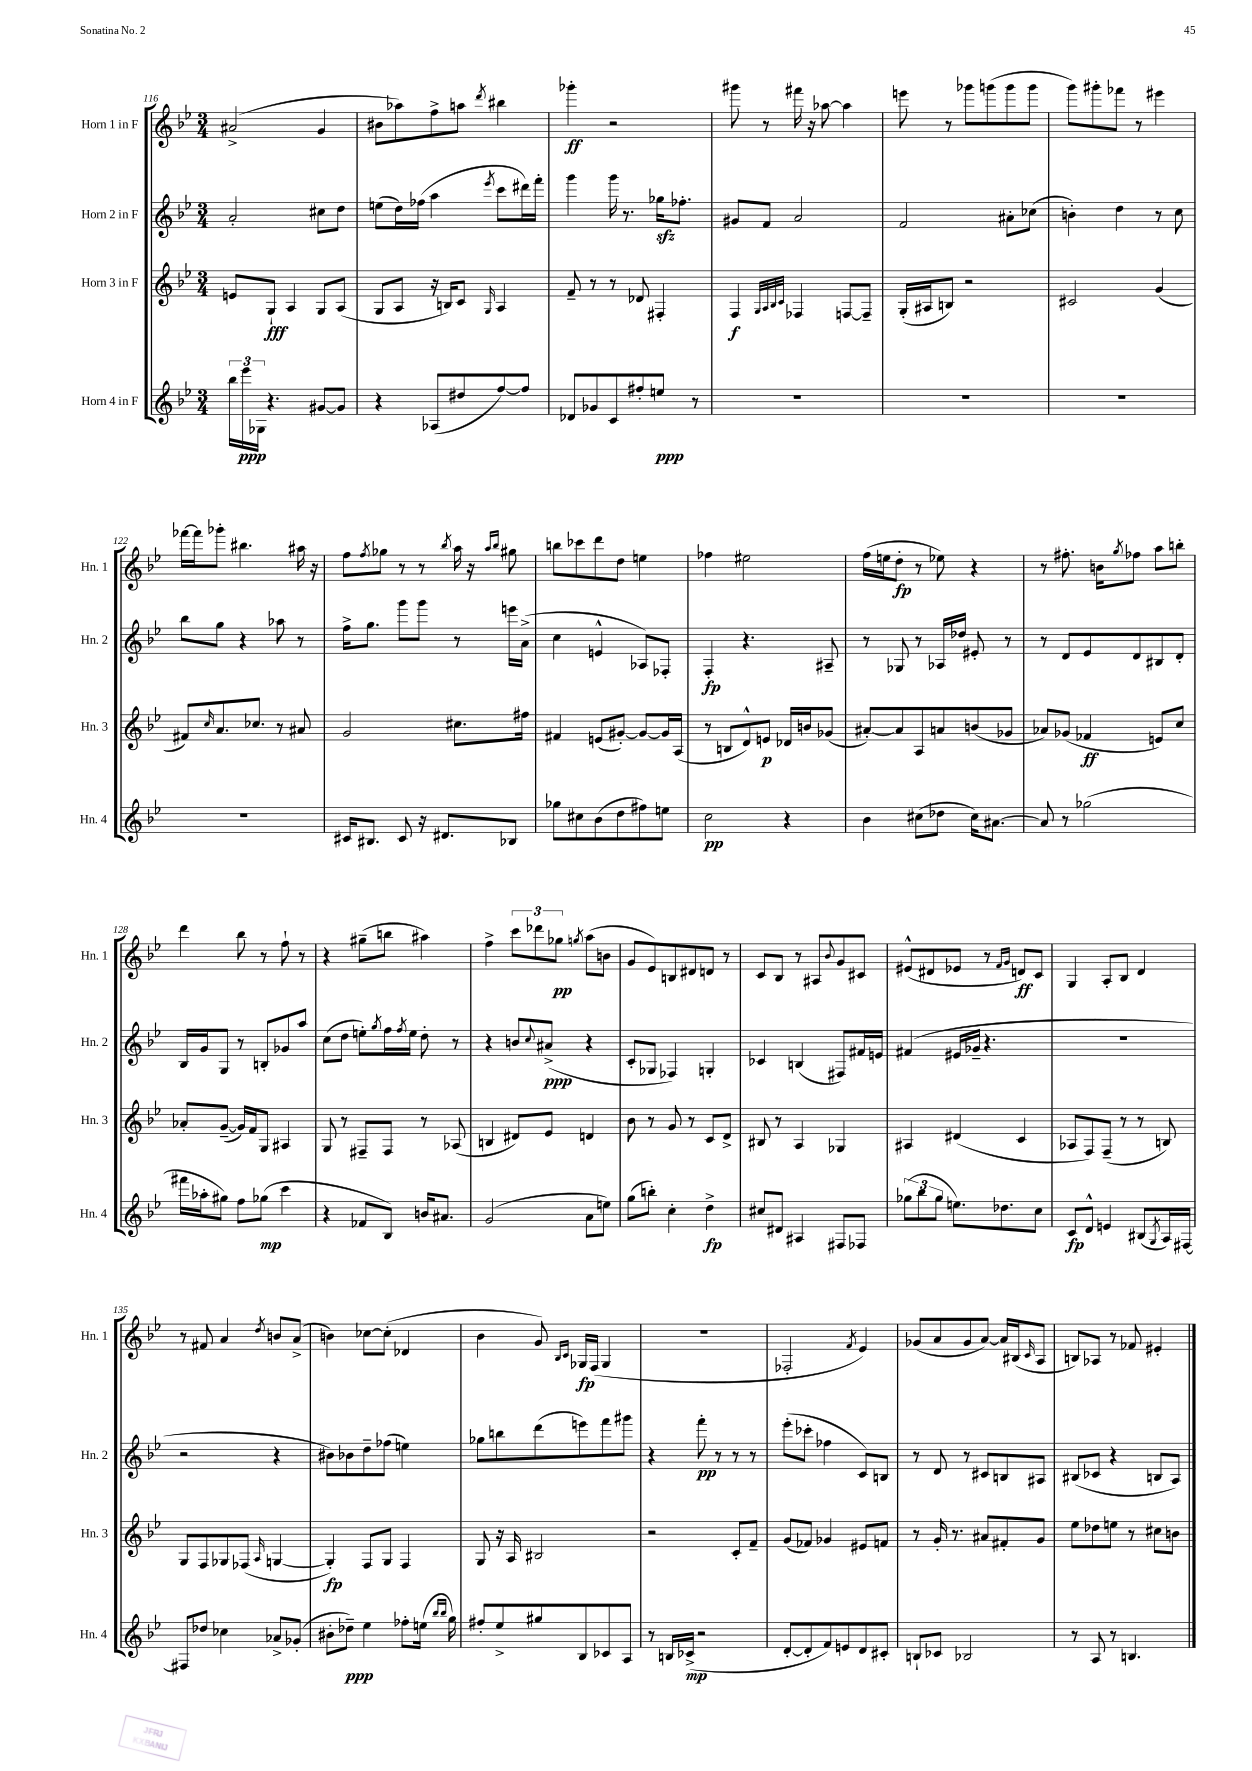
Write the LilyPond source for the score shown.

<<
\new StaffGroup <<
\new Staff = "s0" \with { instrumentName = "Horn 1 in F" shortInstrumentName = "Hn. 1" } {
    \clef treble \key bes \major \numericTimeSignature \time 3/4
    ais'2->( g'4 |
    bis'8 aes''8) f''8-> a''8 \acciaccatura { d'''8 } bis''4 |
    ges'''4-.\ff r2 |
    gis'''8 r8 fis'''16 r16 aes''8~ aes''4 |
    e'''8 r8 ges'''8 g'''8( g'''8 g'''8 |
    g'''8) gis'''8-. fes'''8 r8 eis'''4 |
    fes'''16~ fes'''16 ges'''8-. bis''4. ais''16 r16 |
    f''8 \acciaccatura { f''8 } ges''8 r8 r8 \acciaccatura { bes''8 } a''16 r16 \grace { a''16 bes''16 } gis''8 |
    b''8 ces'''8 d'''8 d''8 e''4 |
    fes''4 eis''2 |
    f''16( e''16 d''8-.\fp r8 ees''8) r4 |
    r8 fis''8.-. b'16 \acciaccatura { g''8 } fes''8 a''8 b''8-. |
    d'''4 bes''8 r8 f''8-! r8 |
    r4 gis''8--( b''8 ais''4) |
    f''4-> \tuplet 3/2 { c'''8 des'''8 ges''8\pp } \acciaccatura { g''8 } a''8( b'8 |
    g'8 ees'8) b8 dis'8 d'8 r8 |
    c'8 bes8 r8 ais8 \appoggiatura { bes'8 } g'8 cis'8 |
    eis'8-^( dis'8 ees'8 r8 \grace { f'16 g'16 } d'8\ff) c'8 |
    g4 a8-. bes8 d'4 |
    r8 fis'8 a'4 \acciaccatura { d''8 } b'8 a'8->( |
    b'4) ces''8~ ces''8-.( des'4 |
    bes'4 g'8) \grace { bes16 c'16 } ges16\fp f16( ges4 |
    R2. |
    fes2-. \acciaccatura { f'8 } ees'4) |
    ges'8( a'8 ges'8 a'8~) a'16 bis16( \grace { c'16 } a8 |
    b8) aes8 r8 fes'8 eis'4-. \bar "|." |
}
\new Staff = "s1" \with { instrumentName = "Horn 2 in F" shortInstrumentName = "Hn. 2" } {
    \clef treble \key bes \major \numericTimeSignature \time 3/4
    a'2-. cis''8 d''8 |
    e''8( d''16) fes''16( a''4 \acciaccatura { ees'''8 } c'''8 dis'''16) f'''16-. |
    g'''4 g'''16 r8. ges''16\sfz fes''8.-. |
    gis'8 f'8 a'2 |
    f'2 ais'8-. ces''8( |
    b'4-.) d''4 r8 c''8 |
    bes''8 g''8 r4 aes''8 r8 |
    f''16-> g''8. g'''8 g'''8 r8 e'''16 a'16->( |
    c''4 e'4-^ aes8) fes8-. |
    f4-.\fp r4. ais8-- |
    r8 ges8 r8 aes16 des''16 eis'8-. r8 |
    r8 d'8 ees'8 d'8 bis8 d'8-. |
    bes16 g'16 g8 r8 b8-. ges'8 a''8 |
    c''8( d''8 e''8-.) \acciaccatura { g''8 } f''16 \acciaccatura { f''8 } e''16 d''8-. r8 |
    r4 b'8 \appoggiatura { c''8 } ais'8->\ppp( r4 |
    c'8-. ges8 fes4) g4-. |
    ces'4 b4( fis8) fis'16 e'16 |
    fis'4( eis'16 ges'16-- r4. |
    R2. |
    r2 r4 |
    bis'8) bes'8 d''8-- fes''8( e''4) |
    ges''8 b''8 d'''8( e'''8) f'''8 gis'''8 |
    r4 f'''8-.\pp r8 r8 r8 |
    ees'''8-.( ces'''8-. fes''4 c'8) b8 |
    r8 d'8 r8 cis'8 b8 ais8 |
    bis8( ces'8 r4 b8 a8) \bar "|." |
}
\new Staff = "s2" \with { instrumentName = "Horn 3 in F" shortInstrumentName = "Hn. 3" } {
    \clef treble \key bes \major \numericTimeSignature \time 3/4
    e'8 g8-!\fff a4 g8 a8( |
    g8 a8 r16 b16) c'8 \grace { g16 } a4 |
    f'8-- r8 r8 des'8 fis4-. |
    f4\f \grace { g32 a32 bes32 c'32 } fes4 f8~ f8-- |
    g16-.( ais16 b8) r2 |
    cis'2 g'4( |
    fis'8) \grace { c''16 } a'8. ces''8. r8 ais'8 |
    g'2 cis''8. fis''16 |
    fis'4 e'8( gis'8~-.) gis'8~ gis'16 a16( |
    r8 b8 d'8-^) e'8\p des'16 b'16 ges'8( |
    ais'8~-.) ais'8 a8 a'8 b'8( ges'8 |
    aes'8) ges'8( fes'4\ff e'8) c''8 |
    aes'8-. g'8~--( g'16) f'16 g8 ais4 |
    g8 r8 fis8-- fis8 r8 aes8( |
    b4 dis'8) ees'8 d'4 |
    bes'8 r8 g'8 r8 c'8 d'8-> |
    bis8 r8 a4 ges4 |
    ais4 dis'4( c'4 |
    aes8 f8) f8--( r8 r8 b8) |
    g8 f8 ges8 fes8( \grace { a16 } g4~ |
    g4-.\fp) f8 g8 f4 |
    g8 r16 a16 bis2 |
    r2 c'8-. f'8-- |
    g'8( fes'8) ges'4 eis'8 f'8 |
    r8 g'16-. r8. ais'8 fis'8-. g'8 |
    ees''8 des''8 e''8 r8 cis''8 b'8 \bar "|." |
}
\new Staff = "s3" \with { instrumentName = "Horn 4 in F" shortInstrumentName = "Hn. 4" } {
    \clef treble \key bes \major \numericTimeSignature \time 3/4
    \tuplet 3/2 { bes''16 ees'''16\ppp ges16 } r4. gis'8~ gis'8 |
    r4 aes8( dis''8 f''8~) f''8 |
    des'8 ges'8 c'8 fis''8-. e''8\ppp r8 |
    R2. |
    R2. |
    R2. |
    R2. |
    cis'16 bis8. cis'8 r16 dis'8. bes8 |
    ges''8 cis''8 bes'8( d''8 fis''8) e''8 |
    c''2\pp r4 |
    bes'4 cis''8( des''8 cis''16) ais'8.~ |
    ais'8 r8 ges''2( |
    fis'''16 aes''16-. gis''8) f''8 ges''8\mp( c'''4 |
    r4 fes'8 bes8) b'16 ais'8. |
    g'2( a'8 e''8) |
    g''8( b''8-.) c''4-. d''4->\fp |
    cis''8 dis'8 ais4 fis8 fes8 |
    \tuplet 3/2 { ges''8( bes''8 ges''8 } e''8.) des''8. c''8 |
    c'8\fp d'8-^ e'4 bis8( \acciaccatura { g8 } a16) fis16~ |
    fis8 des''8 ces''4 aes'8-> ges'8-.( |
    bis'8-. des''8--\ppp) ees''4 fes''8-. e''16( \grace { bes''16 bes''16 } g''16) |
    fis''8-. ees''8-> gis''8 bes8 ces'8 a8 |
    r8 b16 ces'16->\mp( r2 |
    d'8~-. d'8-. f'8) e'8 d'8 cis'8-. |
    b8-! ces'8 bes2 |
    r8 a8 r8 b4. \bar "|." |
}
>>
>>
\layout { \context { \Score currentBarNumber = #116 } }
